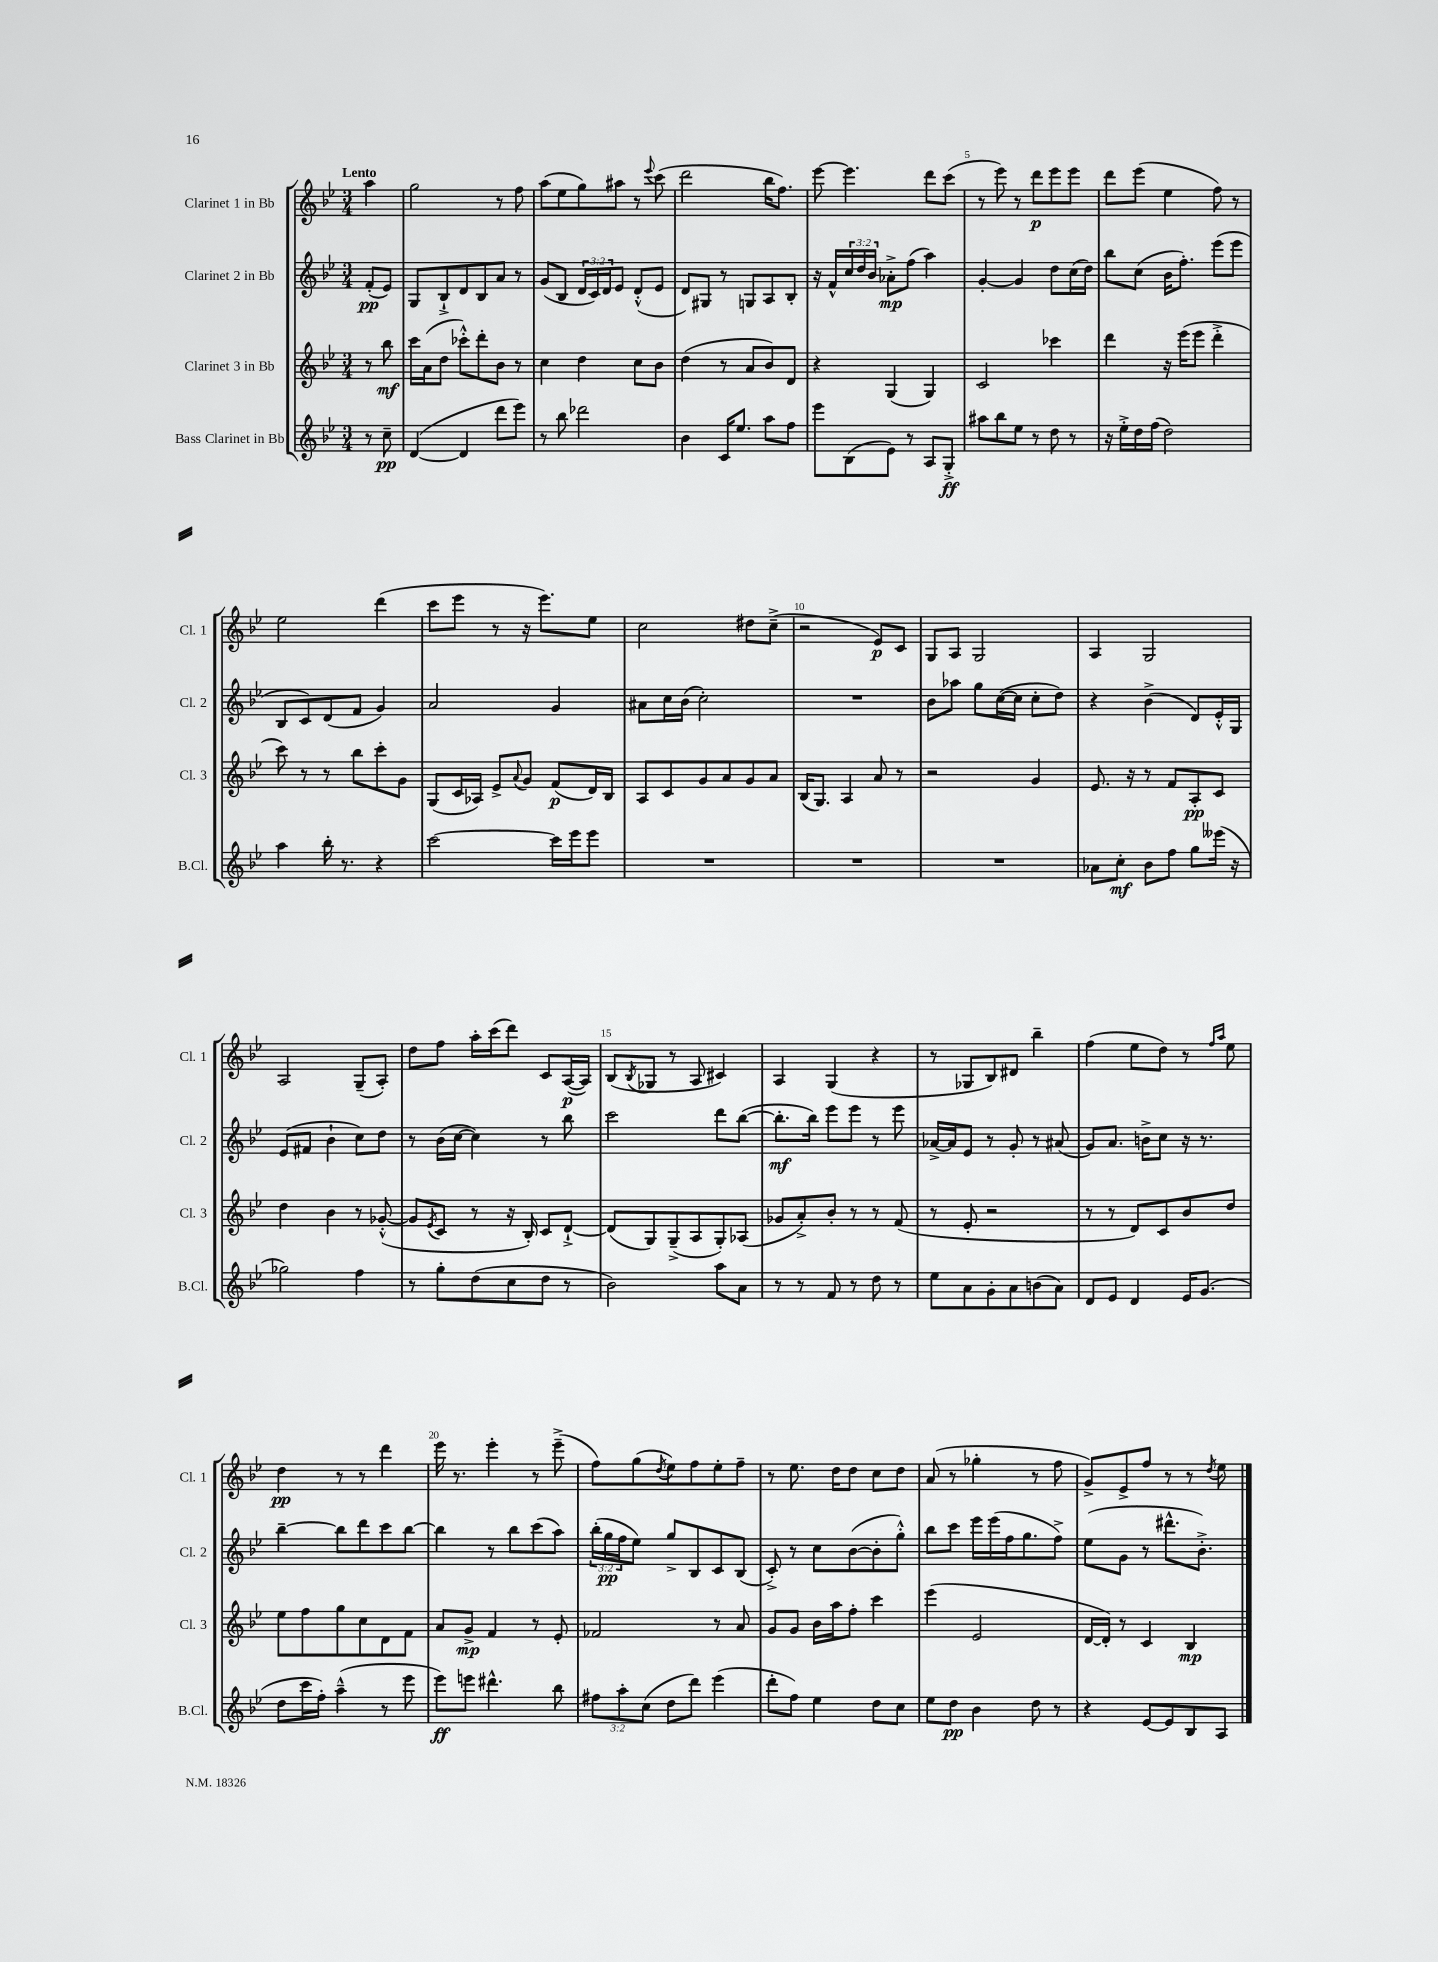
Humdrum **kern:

**kern	**dynam	**kern	**dynam	**kern	**dynam	**kern	**dynam
*part4	*part4	*part3	*part3	*part2	*part2	*part1	*part1
*staff4	*staff4	*staff3	*staff3	*staff2	*staff2	*staff1	*staff1
*I"Bass Clarinet in Bb	*	*I"Clarinet 3 in Bb	*	*I"Clarinet 2 in Bb	*	*I"Clarinet 1 in Bb	*
*I'B.Cl.	*	*I'Cl. 3	*	*I'Cl. 2	*	*I'Cl. 1	*
*clefG2	*	*clefG2	*	*clefG2	*	*clefG2	*
*k[b-e-]	*	*k[b-e-]	*	*k[b-e-]	*	*k[b-e-]	*
*M3/4	*	*M3/4	*	*M3/4	*	*M3/4	*
=	=	=	=	=	=	=	=
!	!	!	!	!	!	!LO:TX:a:B:t=Lento	!
8r	.	8r	.	(8f'/L	pp	4aa\	.
8cc~\	pp	8bb-\	mf	8e-/J)	.	.	.
=1	=1	=1	=1	=1	=1	=1	=1
([4d/	.	16ccc\LL	.	8G/L	.	2gg\	.
.	.	(16a\J	.	.	.	.	.
.	.	8dd\J	.	8B-`^/	.	.	.
4d/]	.	8ccc-X'^^\L)	.	8d/	.	.	.
.	.	8ddd'\	.	8B-/	.	.	.
8ddd\L	.	8b-\J	.	8a/J	.	8r	.
8eee-\J)	.	8r	.	8r	.	8ff\	.
=2	=2	=2	=2	=2	=2	=2	=2
8r	.	4cc\	.	(8g/L	.	(8aa\L	.
8bb-\	.	.	.	8B-/J	.	8ee-\	.
2ddd-X\	.	4dd\	.	24d/LL	.	8gg\)	.
.	.	.	.	24c/)	.	.	.
.	.	.	.	24d/J	.	.	.
.	.	.	.	8e-/J	.	8aa#X\J	.
.	.	8cc\L	.	(8d'^^/L	.	8r	.
.	.	.	.	.	.	8qqeee-/	.
.	.	8b-\J	.	8e-/J	.	(8ccc\	.
=3	=3	=3	=3	=3	=3	=3	=3
4b-\	.	(4dd\	.	8d/L)	.	2ddd\	.
.	.	.	.	8G#X/J	.	.	.
16c/KL	.	8r	.	8r	.	.	.
8.ee-/J	.	.	.	.	.	.	.
.	.	8a/L	.	8Gn/L	.	.	.
8aa\L	.	8b-/)	.	8A/	.	16bb-\KL	.
.	.	.	.	.	.	8.ff\J)	.
8ff\J	.	8d/J	.	8B-'/J	.	.	.
=4	=4	=4	=4	=4	=4	=4	=4
8eee-\L	.	4r	.	16r	.	[8eee-\	.
.	.	.	.	16f^^/LL	.	.	.
(8B-\	.	.	.	24cc/	.	4.eee-\]	.
.	.	.	.	24dd/	.	.	.
.	.	.	.	24b-/JJ	.	.	.
8e-\J)	.	(4G/	.	8a-X'^\L	mp	.	.
8r	.	.	.	(8ff\J	.	.	.
8A/L	.	4G/)	.	4aa\)	.	8ddd\L	.
8G'^/J	ff	.	.	.	.	(8ccc\J	.
=5	=5	=5	=5	=5	=5	=5	=5
8aa#X\L	.	2c/	.	[4g'/	.	8r	.
8bb-\	.	.	.	.	.	8eee-\)	.
8ee-\J	.	.	.	4g/]	.	8r	.
8r	.	.	.	.	.	8ddd\L	p
8dd\	.	4ccc-X\	.	8dd\L	.	8eee-\	.
8r	.	.	.	(16cc\L	.	8eee-\J	.
.	.	.	.	16dd\JJ)	.	.	.
=6	=6	=6	=6	=6	=6	=6	=6
16r	.	4ddd\	.	8bb-\L	.	8ddd\L	.
16ee-'^\LL	.	.	.	.	.	.	.
16dd\	.	.	.	(8cc\J	.	(8eee-\J	.
(16ff\JJ	.	.	.	.	.	.	.
2dd\)	.	16r	.	16b-\KL	.	4ee-\	.
.	.	(16eee-\KL	.	8.ff'\J)	.	.	.
.	.	8eee-\J	.	.	.	.	.
.	.	4ddd'^\	.	(8eee-\L	.	8ff\)	.
.	.	.	.	8eee-\J	.	8r	.
!!LO:LB:g=z
=7	=7	=7	=7	=7	=7	=7	=7
4aa\	.	8ccc\)	.	8B-/L	.	2ee-\	.
.	.	8r	.	8c/)	.	.	.
16bb-'\	.	8r	.	(8d/	.	.	.
8.r	.	.	.	.	.	.	.
.	.	8bb-\L	.	8f/J	.	.	.
4r	.	8ccc'\	.	4g/)	.	(4ddd\	.
.	.	8g\J	.	.	.	.	.
=8	=8	=8	=8	=8	=8	=8	=8
[2ccc\	.	(8G/L	.	2a/	.	8ccc\L	.
.	.	16c/L	.	.	.	8eee-\J	.
.	.	16A-X/JJ)	.	.	.	.	.
.	.	8e-^/L	.	.	.	8r	.
.	.	8qqa/	.	.	.	.	.
.	.	8g/J	.	.	.	16r	.
.	.	.	.	.	.	8.eee-\L)	.
16ccc\LL]	.	(8f/L	p	4g/	.	.	.
16eee-\J	.	.	.	.	.	.	.
8eee-\J	.	16d/L)	.	.	.	8ee-\J	.
.	.	16B-/JJ	.	.	.	.	.
=9	=9	=9	=9	=9	=9	=9	=9
2.r	.	8A/L	.	8a#X\L	.	2cc\	.
.	.	8c/	.	16cc\L	.	.	.
.	.	.	.	(16b-\JJ	.	.	.
.	.	8g/	.	2cc'\)	.	.	.
.	.	8a/	.	.	.	.	.
.	.	8g/	.	.	.	8dd#X\L	.
.	.	8a/J	.	.	.	(8cc~^\J	.
=10	=10	=10	=10	=10	=10	=10	=10
2.r	.	(16B-/KL	.	2.r	.	2r	.
.	.	8.G/J)	.	.	.	.	.
.	.	4A/	.	.	.	.	.
.	.	8a/	.	.	.	8e-/L)	p
.	.	8r	.	.	.	8c/J	.
=11	=11	=11	=11	=11	=11	=11	=11
2.r	.	2r	.	8b-\L	.	8G/L	.
.	.	.	.	8aa-X\J	.	8A/J	.
.	.	.	.	8gg\L	.	2G/	.
.	.	.	.	([16cc\L	.	.	.
.	.	.	.	16cc\JJ]	.	.	.
.	.	4g/	.	8cc'\L	.	.	.
.	.	.	.	8dd\J)	.	.	.
=12	=12	=12	=12	=12	=12	=12	=12
8a-X\L	.	8.e-/	.	4r	.	4A/	.
8cc'\J	mf	.	.	.	.	.	.
.	.	16r	.	.	.	.	.
8b-\L	.	8r	.	(4b-^\	.	2G/	.
8ff\J	.	8f/L	.	.	.	.	.
8gg\L	.	8A'/	pp	8d/L)	.	.	.
(16eee--X\Jk	.	8c/J	.	16e-'^^/L	.	.	.
16r	.	.	.	16G/JJ	.	.	.
!!LO:LB:g=z
=13	=13	=13	=13	=13	=13	=13	=13
2gg-X\)	.	4dd\	.	(8e-/L	.	2A/	.
.	.	.	.	8f#X/J	.	.	.
.	.	4b-\	.	4b-`\	.	.	.
4ff\	.	8r	.	8cc\L)	.	(8G~/L	.
.	.	([8g-X'^^/	.	8dd\J	.	8A'/J)	.
=14	=14	=14	=14	=14	=14	=14	=14
8r	.	8g-/L]	.	8r	.	8dd\L	.
.	.	8qe-/	.	.	.	.	.
8gg'\L	.	8c/J	.	(16b-\LL	.	8ff\J	.
.	.	.	.	[16cc\JJ	.	.	.
(8dd\	.	8r	.	4cc\])	.	16aa'\LL	.
.	.	.	.	.	.	(16ccc\J	.
8cc\	.	16r	.	.	.	8ddd\J)	.
.	.	16B-'/)	.	.	.	.	.
8dd\J	.	8c/L	.	8r	.	8c/L	.
8r	.	[8d`^/J	.	8bb-\	.	([16A/L	p
.	.	.	.	.	.	16A/JJ])	.
=15	=15	=15	=15	=15	=15	=15	=15
2b-\)	.	(8d/L]	.	2ccc\	.	(8B-/L	.
.	.	.	.	.	.	8qB-/	.
.	.	8G/)	.	.	.	8G-X/J	.
.	.	(8G~^/	.	.	.	8r	.
.	.	8A/	.	.	.	8A/	.
8aa\L	.	8G'/)	.	8ddd\L	.	4c#X/)	.
8a\J	.	(8A-X/J	.	([8bb-\J	.	.	.
=16	=16	=16	=16	=16	=16	=16	=16
8r	.	8g-X/L	.	8.bb-'\L]	mf	4A/	.
8r	.	8a'^/)	.	.	.	.	.
.	.	.	.	16bb-\Jk)	.	.	.
8f/	.	8b-'/J	.	8eee-\L	.	(4G/	.
8r	.	8r	.	8eee-\J	.	.	.
8dd\	.	8r	.	8r	.	4r	.
8r	.	(8f/	.	8eee-\	.	.	.
=17	=17	=17	=17	=17	=17	=17	=17
8ee-\L	.	8r	.	[16a-X^/LL	.	8r	.
.	.	.	.	16a-/J]	.	.	.
8a\	.	8e-'/	.	8e-/J	.	8G-X/L	.
8g'\	.	2r	.	8r	.	8B-/)	.
8a\	.	.	.	8g'/	.	8d#X/J	.
(8bn\	.	.	.	8r	.	4bb-~\	.
8a\J)	.	.	.	(8a#X/	.	.	.
=18	=18	=18	=18	=18	=18	=18	=18
8d/L	.	8r	.	8g/L)	.	(4ff\	.
8e-/J	.	8r	.	8.a/J	.	.	.
4d/	.	8d/L)	.	.	.	8ee-\L	.
.	.	.	.	16bn^\KL	.	.	.
.	.	8c/	.	8cc\J	.	8dd\J)	.
16e-/KL	.	8b-/	.	16r	.	8r	.
(8.g/J	.	.	.	8.r	.	.	.
.	.	.	.	.	.	16qqff/LL	.
.	.	.	.	.	.	16qqaa/JJ	.
.	.	8dd/J	.	.	.	8ee-\	.
!!LO:LB:g=z
=19	=19	=19	=19	=19	=19	=19	=19
8dd\L	.	8ee-\L	.	[4bb-~\	.	4dd\	pp
16ccc\L	.	8ff\	.	.	.	.	.
16ff'\JJ)	.	.	.	.	.	.	.
(4aa~^^\	.	8gg\	.	8bb-\L]	.	8r	.
.	.	8cc\	.	8ddd\	.	8r	.
8r	.	8d\	.	8ccc\	.	4ddd\	.
8eee-\	.	8f\J	.	[8bb-\J	.	.	.
=20	=20	=20	=20	=20	=20	=20	=20
8eee-\L)	ff	8a/L	.	4bb-\]	.	16eee-\	.
.	.	.	.	.	.	8.r	.
8eeen\J	.	8g^/J	mp	.	.	.	.
4.ddd#X^^\	.	4f/	.	8r	.	4eee-'\	.
.	.	.	.	8bb-\L	.	.	.
.	.	8r	.	(8ccc\	.	8r	.
8bb-\	.	8e-'/	.	8aa\J)	.	(8eee-~^\	.
=21	=21	=21	=21	=21	=21	=21	=21
12ff#X\L	.	2f-X/	.	(24bb-'\LL	.	8ff\L)	.
.	.	.	.	24gg\	pp	.	.
12aa'\	.	.	.	24ff\J	.	.	.
.	.	.	.	8ee-\J)	.	(8gg\	.
(12cc\J	.	.	.	.	.	.	.
.	.	.	.	.	.	8qdd/	.
8dd\L	.	.	.	8gg^/L	.	8ee-\)	.
8ddd\J)	.	.	.	8B-/	.	8ff\	.
(4eee-\	.	8r	.	8c/	.	8ee-'\	.
.	.	8a/	.	(8B-/J	.	8ff~\J	.
=22	=22	=22	=22	=22	=22	=22	=22
8ddd'\L	.	8g/L	.	8c'^/)	.	8r	.
8ff\J)	.	8g/J	.	8r	.	8.ee-\	.
4ee-\	.	16b-\LL	.	8cc\L	.	.	.
.	.	16aa\J	.	.	.	16dd\KL	.
.	.	8ff'\J	.	([8b-\	.	8dd\J	.
8dd\L	.	4ccc\	.	8b-'\]	.	8cc\L	.
8cc\J	.	.	.	8gg'^^\J)	.	8dd\J	.
=23	=23	=23	=23	=23	=23	=23	=23
8ee-\L	.	(4eee-\	.	8bb-\L	.	(8a/	.
8dd\J	pp	.	.	8ccc\J	.	8r	.
4b-\	.	2e-/	.	16eee-\LL	.	4gg-X'\	.
.	.	.	.	(16eee-\	.	.	.
.	.	.	.	16ff\J	.	.	.
.	.	.	.	8.gg\	.	.	.
8dd\	.	.	.	.	.	8r	.
8r	.	.	.	8ff^\J)	.	8ff\	.
=24	=24	=24	=24	=24	=24	=24	=24
4r	.	[16d/LL	.	(8ee-\L	.	8g^/L)	.
.	.	16d'/JJ])	.	.	.	.	.
.	.	8r	.	8g\J	.	8e-^/	.
[8e-/L	.	4c/	.	8r	.	8ff/J	.
8e-/]	.	.	.	8.ddd#X^^\L	.	8r	.
8B-/	.	4B-/	mp	.	.	8r	.
.	.	.	.	8.b-'^\J)	.	.	.
.	.	.	.	.	.	8qdd/	.
8A/J	.	.	.	.	.	8ee-\	.
==	==	==	==	==	==	==	==
*-	*-	*-	*-	*-	*-	*-	*-
